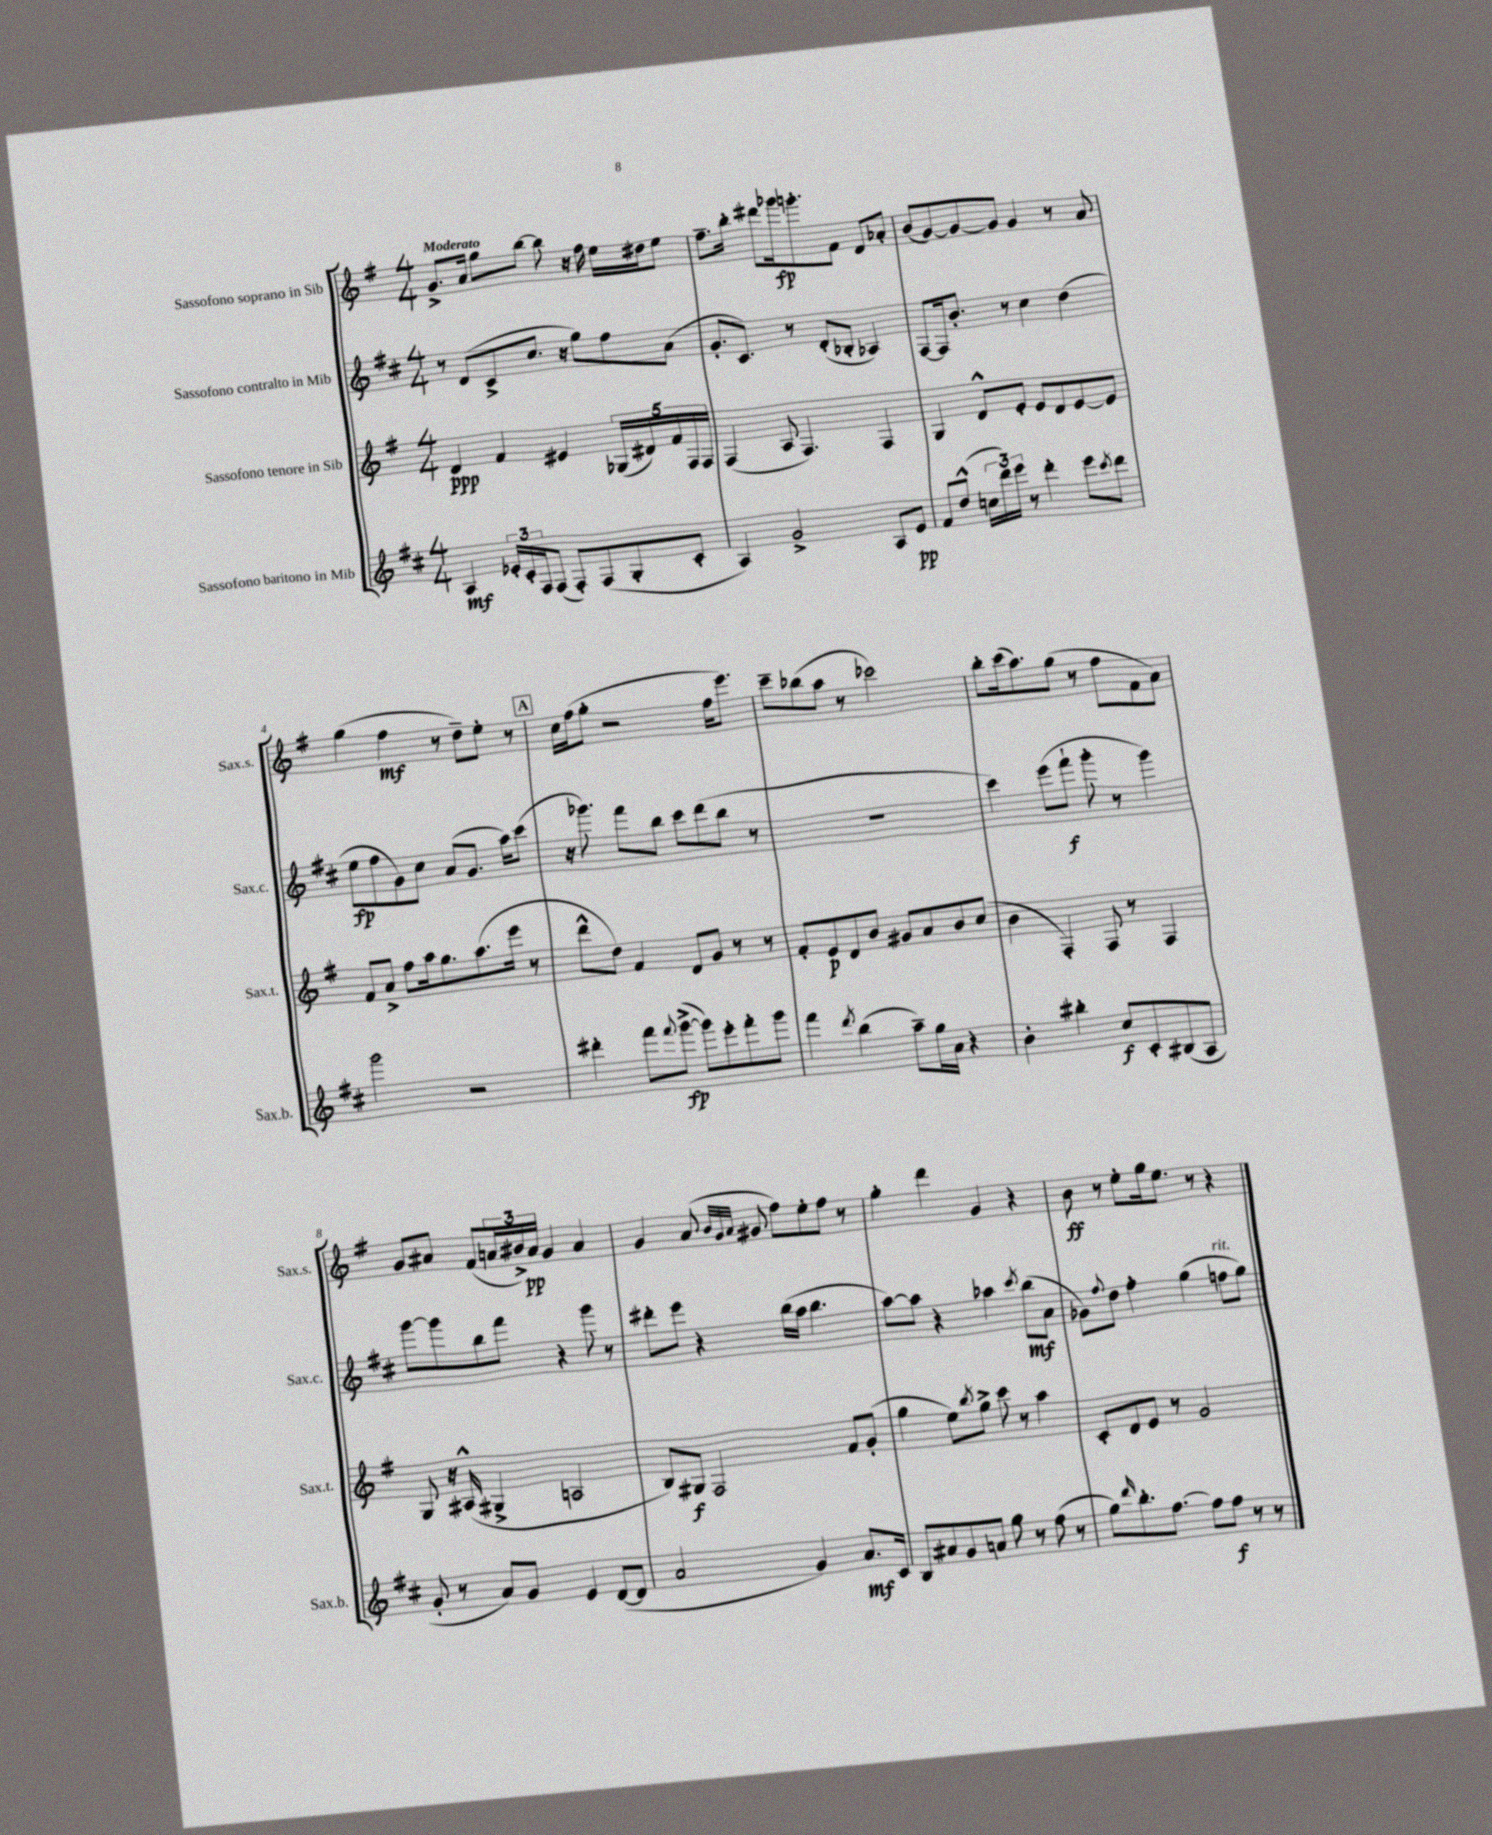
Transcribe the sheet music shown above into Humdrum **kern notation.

**kern	**kern	**kern	**kern
*staff4	*staff3	*staff2	*staff1
*clefG2	*clefG2	*clefG2	*clefG2
*k[f#c#]	*k[f#]	*k[f#c#]	*k[f#]
*M4/4	*M4/4	*M4/4	*M4/4
4A	4d	8r	8.g^
.	.	(8d	.
.	.	.	16a
24e-'	4f#	8c#^	8gg
24c#'	.	.	.
24F#	.	.	.
(8F#	.	8.cc#	[8bb
8F#')	4e#	.	8bb]
.	.	16r	.
(8F#	.	8gg)	16r
.	.	.	16ff#
8G'	(20G-	8ff#	16ee
.	20d#)	.	.
.	.	.	16dd#
.	20f#	.	.
8c#'	.	(8a	8ee
.	20F#	.	.
.	20F#	.	.
=	=	=	=
4A)	(4F#	8.g'	8.ff#~
.	.	8.c#)	16bb'
2g^	8A	.	8ddd#
.	4.F#)	8r	16ggg-
.	.	.	8.ggg'
.	.	(8d'	.
.	.	8B-'	8f#
8A	4F#	4A-)	8d
8e	.	.	8a-'
=	=	=	=
8f#	4G	[8F#	(8b
(8dd^^	.	16F#]	[8g)
.	.	8.b'	.
24cc	8d^^	.	8g_
24ddd)	.	.	.
24eee	.	.	.
8r	8e'	8r	8g]
4ddd'	8e	4cc#	4g
.	8d	.	.
8eee	[8e	(4dd	8r
8qccc#	.	.	.
8ddd	8e]	.	8a
=	=	=	=
2ggg	8f#	8ee	(4gg
.	8a^	8ff#	.
.	8ff#	8g)	4ff#
.	16aa	8cc#	.
.	8.gg	.	.
2r	.	(8a	8r
.	(8.aa	8.g	8dd~)
.	.	.	8ee'
.	16eee	16aa)	.
.	8r	(8ccc#	8r
=	=	=	=
4ddd#'	8ddd^^	16r	16cc
.	.	8.ggg-)	(16ff#
.	8dd)	.	8gg'
8fff#	4f#	8fff#	2r
8qqfff#	.	.	.
([8ggg^	.	8bb	.
8ggg])	8d	8ccc#	.
8eee'	8g	(8ddd	.
8fff#'	8r	8bb	16ff#
.	.	.	8.eee)
8ggg	8r	8r	.
=	=	=	=
4fff#	8f#'	1r	8ccc~
.	8e	.	(8bb-
8qddd	.	.	.
(4bb	8d	.	8aa
.	8b	.	8r
8aa~)	8g#	.	2ccc-)
16gg	8a	.	.
16a	.	.	.
4r	8b	.	.
.	(8cc	.	.
=	=	=	=
4b'	4b	4ccc#)	8bb'
.	.	.	(16ccc
.	.	.	8.aa)
4bb#'	4F#')	(8eee	.
.	.	8fff#`	(8gg
8cc#	8F#	8ggg'	8r
8c#'	8r	8r	8ff#
(8B#	4F#	4ggg)	8f#
8A	.	.	8a)
=	=	=	=
8g'	8G	[8ggg	8g
8r	16r	8ggg]	8a#
.	(16A#^^	.	.
8a)	4G#^	8bb	(8f#
8g	.	8fff#	24a
.	.	.	24b#^)
.	.	.	24a
4e	2A	4r	4g
([8d	.	8ggg	4a
8d]	.	8r	.
=	=	=	=
2a	8B)	8ddd#'	4g
.	8G#	8eee	.
.	2F#	4r	(8a
.	.	.	32qqb
.	.	.	32qqg
.	.	.	32qqa
.	.	.	8g#
4g)	.	(16bb	8ff#)
.	.	16aa	.
.	.	4.bb	8ee'
8.a	8f#	.	8ff#
.	(8g'	.	8r
16c#	.	.	.
=	=	=	=
8B	4gg	[8aa)	4gg'
8a#	.	8aa]	.
8g	8ee)	4r	4ddd
.	8qbb	.	.
8a	8gg^	.	.
8gg	8ccc	4aa-	4g
8r	8r	.	.
.	.	8qccc#	.
(8ff#	4aa	(8bb	4r
8r	.	8a	.
=	=	=	=
8gg)	8c'	8g-)	8b
16qqddd	.	8qqff#	.
8.bb'	8d	8dd	8r
.	8e	4ff#'	8ee'
[8.ff#	.	.	.
.	8r	.	16gg
.	.	.	8.ee
8ff#]	2g	(4gg	.
8ff#	.	.	8r
8r	.	8ff	4r
8r	.	8gg)	.
==	==	==	==
*-	*-	*-	*-
